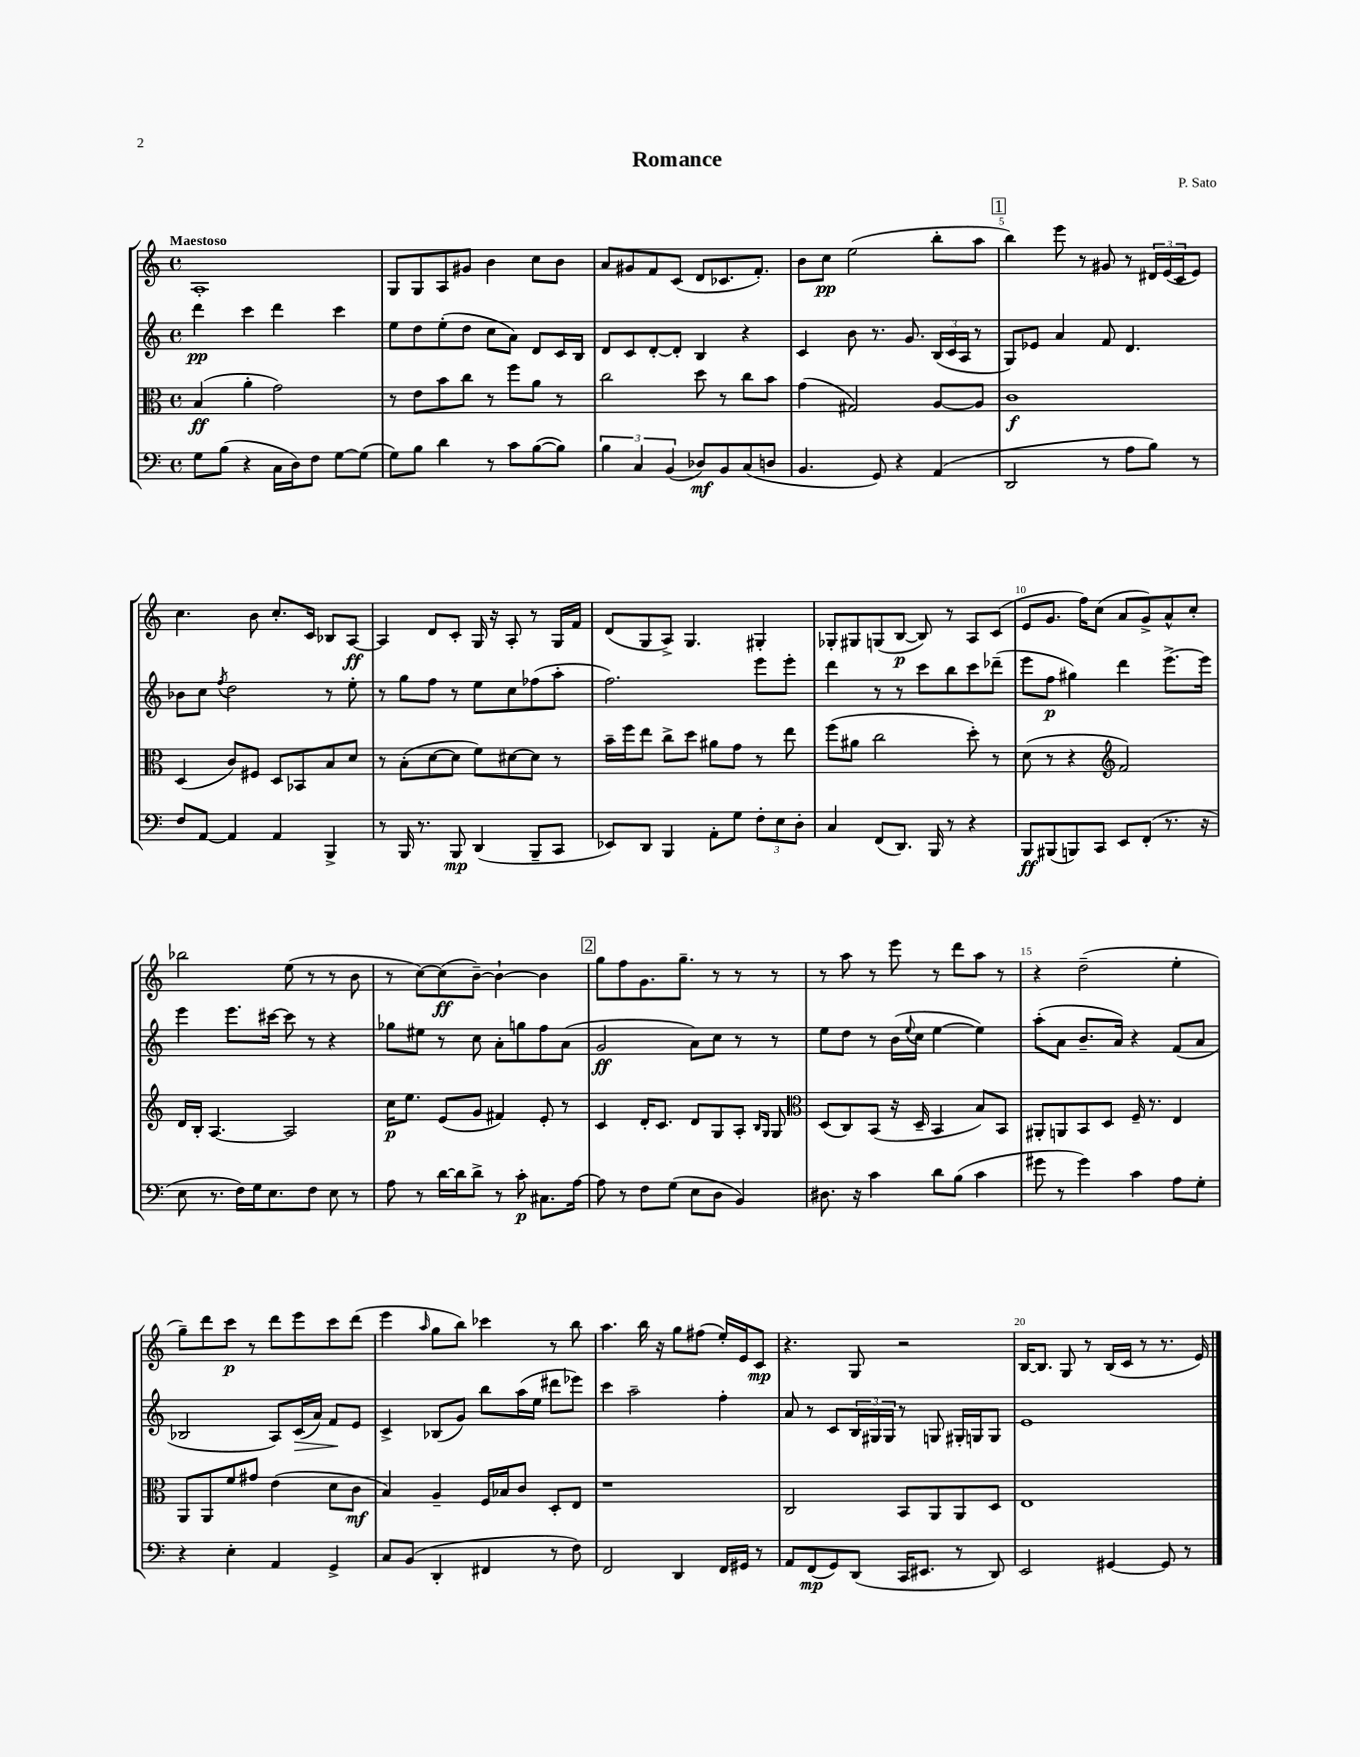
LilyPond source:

\header { title = "Romance" composer = "P. Sato" }
<<
\new StaffGroup <<
\new Staff = "s0" {
    \clef treble \key c \major \defaultTimeSignature \time 4/4 \tempo "Maestoso"
    a1-. |
    g8 g8 a8 gis'8 b'4 c''8 b'8 |
    a'8 gis'8 f'8 c'8( d'8 ces'8. f'8.-.) |
    b'8 c''8\pp e''2( b''8-. a''8 |
    \mark \markup { \box "1" } b''4) e'''8 r8 gis'8 r8 \tuplet 3/2 { dis'16 e'16( c'16 } e'8) |
    c''4. b'8 c''8.-. c'16 bes8 a8~\ff |
    a4 d'8 c'8-. g16 r16 a8-. r8 g16 f'16 |
    d'8( g8 a8->) g4. gis4-. |
    ges8-. gis8 g8( b8~\p b8) r8 a8 c'8( |
    e'8 g'8. f''16) c''8( a'8 g'8->) a'8-^ c''8-. |
    bes''2 e''8( r8 r8 b'8 |
    r8 c''8~) c''8\ff( b'8~--) b'4~-! b'4 |
    \mark \markup { \box "2" } g''8 f''8 g'8. g''8.-- r8 r8 r8 |
    r8 a''8 r8 e'''8 r8 d'''8 a''8 r8 |
    r4 d''2--( e''4-. |
    g''8--) d'''8 c'''8\p r8 d'''8 e'''8 c'''8 d'''8( |
    e'''4 \grace { a''16 } g''8 b''8) ces'''4 r8 b''8 |
    a''4. b''16 r16 g''8 fis''8( e''16-.) e'16 c'8\mp |
    r4. g8 r2 |
    b16~ b8. g8 r8 b16( c'16 r8 r8. e'16) \bar "|." |
}
\new Staff = "s1" {
    \clef treble \key c \major \defaultTimeSignature \time 4/4
    d'''4\pp c'''4 d'''4 c'''4 |
    e''8 d''8 e''8-.( d''8 c''8 a'8) d'8 c'16 b16 |
    d'8 c'8 d'8~-. d'8-. b4 r4 |
    c'4 b'8 r8. g'8. \tuplet 3/2 { b16( c'16 a16 } r8 |
    \mark \markup { \box "1" } g8) ees'8 a'4 f'8 d'4. |
    bes'8 c''8 \acciaccatura { f''8 } d''2 r8 e''8-. |
    r8 g''8 f''8 r8 e''8 c''8 fes''8( a''8-. |
    f''2.) e'''8 e'''8-. |
    d'''4 r8 r8 c'''8 b''8 c'''8 des'''8--( |
    e'''8 f''8\p gis''4) d'''4 e'''8.~-> e'''16 |
    e'''4 e'''8. cis'''16~ cis'''8 r8 r4 |
    ges''8 eis''8 r8 c''8 a'8-. g''8 f''8 a'8( |
    \mark \markup { \box "2" } g'2\ff a'8) c''8 r8 r8 |
    e''8 d''8 r8 b'16( \appoggiatura { e''8 } c''16 e''4~ e''4) |
    a''8-.( a'8 b'8.-- a'16) r4 f'8( a'8 |
    bes2 a8) c'16\>( a'16) f'8\! e'8 |
    c'4-> bes8( g'8) b''8 a''16( e''16 dis'''8 ees'''8) |
    c'''4 a''2-- f''4-. |
    a'8 r8 c'8 \tuplet 3/2 { b16 gis16 gis16 } r8 g8 gis16-. g16 g8 |
    e'1 \bar "|." |
}
\new Staff = "s2" {
    \clef alto \key c \major \defaultTimeSignature \time 4/4
    b4\ff( a'4-. g'2) |
    r8 e'8 b'8 c''8 r8 f''8 a'8 r8 |
    c''2 d''8 r8 c''8 b'8 |
    g'4( gis2) a8~ a8 |
    \mark \markup { \box "1" } c'1\f |
    d4( c'8) fis8 d8 bes,8 b8 d'8 |
    r8 b8-.( d'8~ d'8 f'8) dis'8~ dis'8 r8 |
    b'16-- f''16 e''8 c''8-> d''8 ais'8 g'8 r8 e''8 |
    f''8( ais'8 c''2 d''8-.) r8 |
    d'8( r8 r4 \clef treble f'2) |
    d'16 b16-. a4.~ a2 |
    c''16\p e''8. e'8( g'8 fis'4) e'8-. r8 |
    \mark \markup { \box "2" } c'4 d'16-. c'8. d'8 g8 a8-. \grace { b16 g16 } g8 |
    \clef alto d8( c8) b,8( r16 d16-- b,4 b8) b,8 |
    ais,8-. a,8 b,8 d8 f16-- r8. e4 |
    a,8 a,8 f'8 gis'8 e'4( d'8 c'8\mf |
    b4) a4-- f16 bes16 c'8 d8-. e8 |
    r1 |
    c2 b,8 a,8 a,8 d8 |
    e1 \bar "|." |
}
\new Staff = "s3" {
    \clef bass \key c \major \defaultTimeSignature \time 4/4
    g8 b8( r4 c16 d16) f8 g8~ g8( |
    g8) b8 d'4 r8 c'8 b8~( b8) |
    \tuplet 3/2 { b4 c4 b,4( } des8\mf) b,8 c8( d8 |
    b,4. g,8) r4 a,4( |
    \mark \markup { \box "1" } d,2 r8 a8 b8) r8 |
    f8 a,8~ a,4 a,4 b,,4-> |
    r8 b,,16 r8. b,,8\mp d,4( b,,8-- c,8 |
    ees,8) d,8 b,,4 a,8-. g8 \tuplet 3/2 { f8-. e8 d8-. } |
    c4 f,8( d,8.) b,,16 r8 r4 |
    b,,8\ff bis,,8( b,,8) c,8 e,8 f,8-.( r8. r16 |
    e8 r8. f16) g16 e8. f8 e8 r8 |
    a8 r8 d'16~ d'16 d'8-> r8 c'8-.\p cis8. a16~ |
    \mark \markup { \box "2" } a8 r8 f8 g8( e8 d8 b,4) |
    dis8. r16 c'4 d'8 b8( c'4 |
    gis'8 r8 gis'4) c'4 a8 g8-. |
    r4 e4-. a,4 g,4-> |
    c8 b,8( d,4-. fis,4 r8 f8) |
    f,2 d,4 f,16 gis,16 r8 |
    a,8 f,8\mp( g,8) d,8( c,16 eis,8. r8 d,8) |
    e,2 gis,4~ gis,8 r8 \bar "|." |
}
>>
>>
\layout { \context { \Score \override BarNumber.break-visibility = ##(#f #t #t) barNumberVisibility = #(every-nth-bar-number-visible 5) } }
